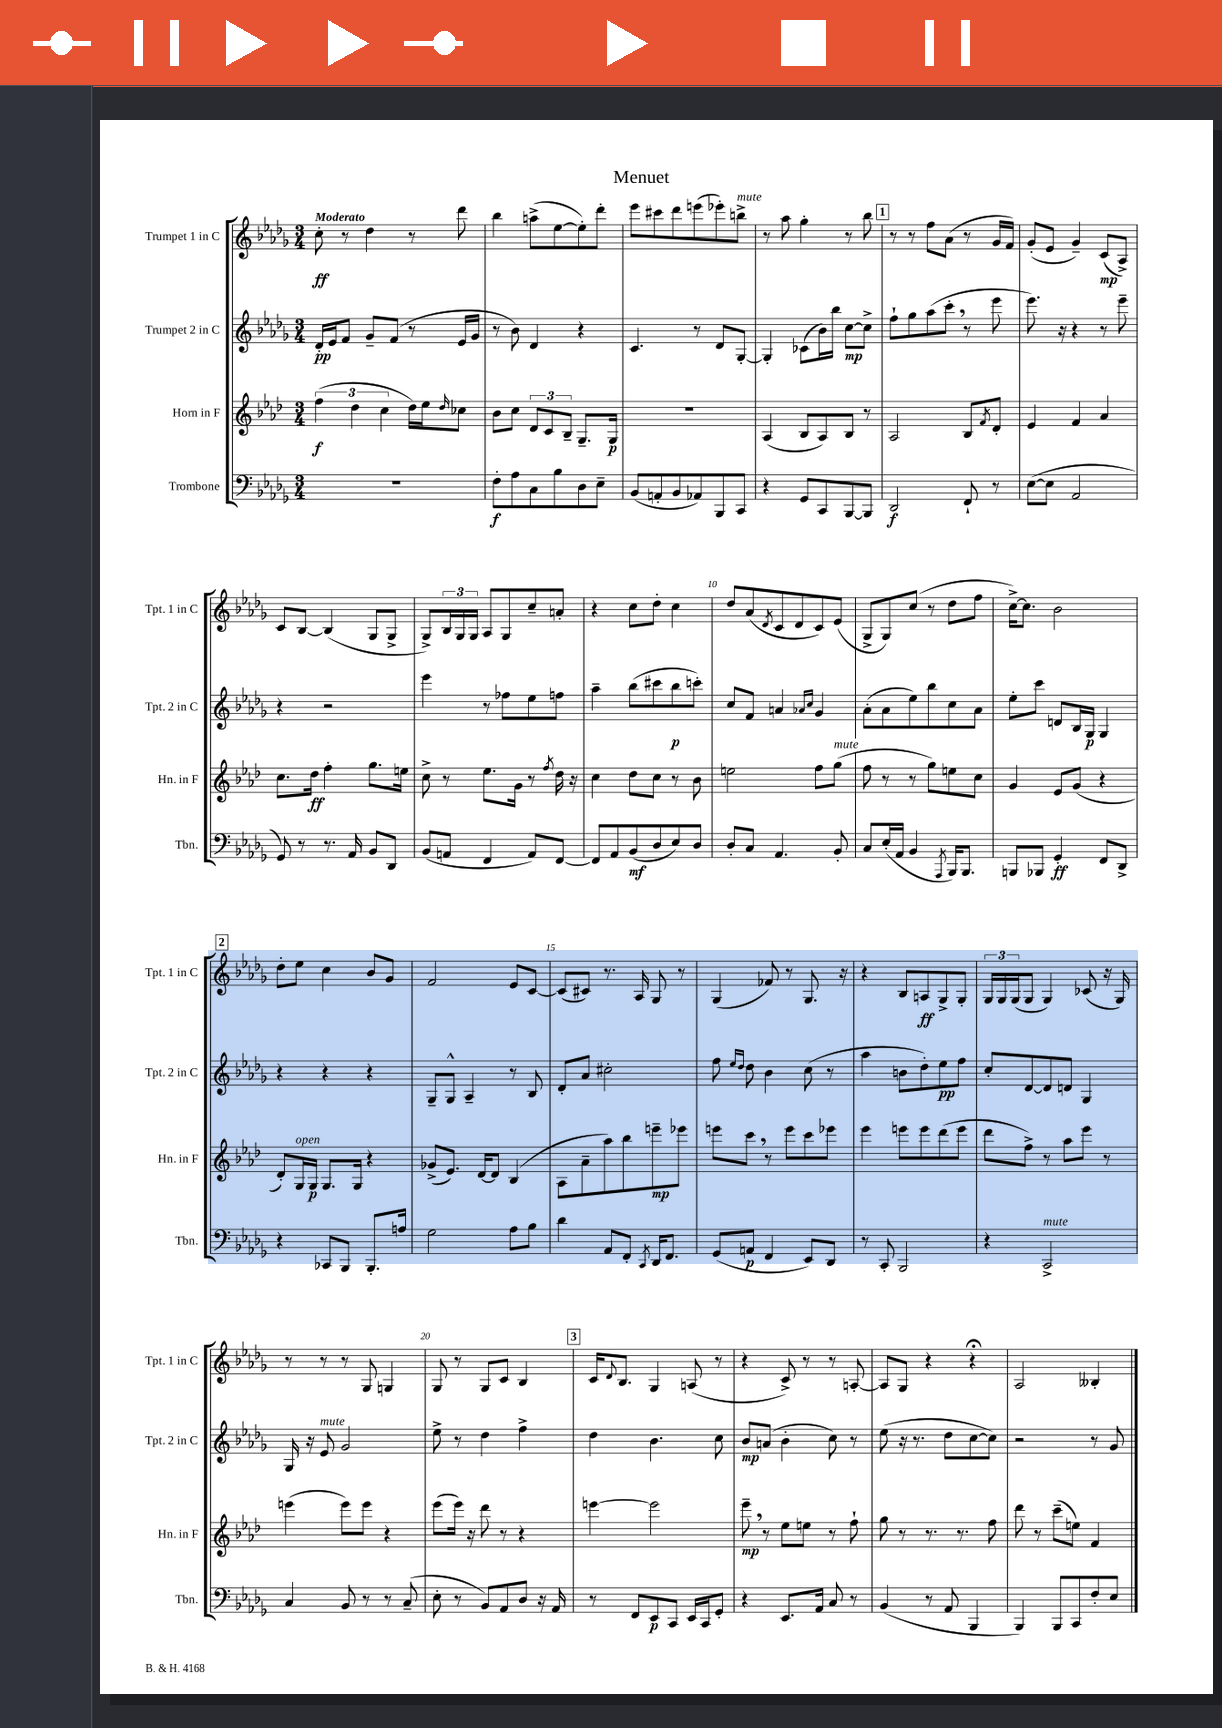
\header { title = "Menuet" }
<<
\new StaffGroup <<
\new Staff = "s0" \with { instrumentName = "Trumpet 1 in C" shortInstrumentName = "Tpt. 1 in C" } {
    \clef treble \key des \major \numericTimeSignature \time 3/4 \tempo "Moderato"
    c''8-.\ff r8 des''4 r8 des'''8 |
    bes''4 a''8->( ees''8~ ees''8-.) des'''8-. |
    ees'''8 cis'''8 des'''8 e'''8( ees'''8-.) b''8->^\markup { \italic "mute" } |
    r8 aes''8 ges''4-. r8 bes''8 |
    \mark \markup { \box "1" } r8 r8 f''8 aes'8( r8 ges'16 f'16) |
    ges'8-.( ees'8 ges'4--) c'8\mp( aes8->) |
    c'8 bes8~ bes4( ges8 ges8-> |
    ges8->) \tuplet 3/2 { bes16 ges16 ges16 } aes8 ges8 c''8-- a'8-. |
    r4 c''8 des''8-. c''4 |
    des''8 aes'8( \acciaccatura { des'8 } c'8 des'8 c'8) ees'8( |
    ges8-> ges8) c''8( r8 des''8 f''8 |
    c''16~->) c''8. bes'2 |
    \mark \markup { \box "2" } des''8-. ees''8 c''4 bes'8 ges'8 |
    f'2 ees'8 c'8~ |
    c'8( cis'8) r8. aes16 ges8 r8 |
    ges4( fes'8) r8 ges8. r16 |
    r4 bes8 a8\ff ges8-> ges8-. |
    \tuplet 3/2 { ges16 ges16 ges16( } ges8 ges4) ces'8( r16 ges16) |
    r8 r8 r8 ges8 g4 |
    ges8 r8 ges8 c'8 bes4 |
    \mark \markup { \box "3" } c'16 \appoggiatura { des'8 } bes8. ges4 a8( r8 |
    r4 c'8->) r8 r8 a8~-. |
    a8 ges8 r4 r4\fermata |
    aes2 beses4-. \bar "|." |
}
\new Staff = "s1" \with { instrumentName = "Trumpet 2 in C" shortInstrumentName = "Tpt. 2 in C" } {
    \clef treble \key des \major \numericTimeSignature \time 3/4
    des'16-.\pp ees'16 f'8 ges'8-- f'8( r8 ees'16 ges'16 |
    r8 bes'8) des'4 r4 |
    c'4. r8 des'8 ges8~-. |
    ges4-. ces'8( bes'16) bes''16 c''8~\mp c''8-> |
    \mark \markup { \box "1" } f''8-! ges''8 aes''8( c'''8-. \breathe r8 ees'''8 |
    ees'''8.) r16 r4 r8 ees'''8-- |
    r4 r2 |
    ees'''4 r8 fes''8 ees''8 f''8 |
    aes''4-- bes''8( cis'''8 bes''8\p c'''8-.) |
    c''8 f'8 a'4 \grace { aes'16 c''16 } ges'4 |
    aes'8-.( aes'8 ees''8) bes''8 c''8 aes'8 |
    ees''8-. c'''8 d'8 bes16 ges16\p ges4 |
    \mark \markup { \box "2" } r4 r4 r4 |
    ges8-- ges8-^ aes4-- r8 bes8 |
    des'8-. aes'8 cis''2-. |
    f''8 \grace { ees''16 des''16 } des''8 bes'4 c''8( r8 |
    aes''4 b'8 des''8-.) ees''8\pp f''8 |
    c''8-. des'8~ des'8 d'8 ges4 |
    ges16 r16 ees'8^\markup { \italic "mute" } ges'2 |
    ees''8-> r8 des''4 f''4-> |
    \mark \markup { \box "3" } des''4 bes'4. c''8 |
    bes'8\mp a'8( bes'4-. c''8) r8 |
    ees''8( r16 r8. des''8 c''8~ c''8) |
    r2 r8 ges'8 \bar "|." |
}
\new Staff = "s2" \with { instrumentName = "Horn in F" shortInstrumentName = "Hn. in F" } {
    \clef treble \key aes \major \numericTimeSignature \time 3/4
    \tuplet 3/2 { f''4\f( des''4 c''4 } des''16) ees''16 \grace { des''16 } ces''8 |
    bes'8 c''8 \tuplet 3/2 { des'8 c'8 bes8-- } g8.-- g16\p |
    R2. |
    aes4( bes8 aes8) bes8 r8 |
    \mark \markup { \box "1" } aes2 bes8 \acciaccatura { f'8 } des'8-. |
    ees'4 f'4 aes'4 |
    c''8. des''16\ff f''4-. g''8. e''16 |
    c''8-> r8 ees''8. g'16 r8 \acciaccatura { f''8 } des''16 r16 |
    c''4 des''8 c''8 r8 bes'8 |
    e''2 f''8 g''8^\markup { \italic "mute" }( |
    f''8 r8 r8 g''8) e''8 c''8 |
    g'4 ees'8 g'8( r4 |
    \mark \markup { \box "2" } des'8-.) g16^\markup { \italic "open" } g16\p g8. g16 r4 |
    ges'8->( ees'8.) des'16~ des'8 bes4( |
    aes8 aes'8-- aes''8) bes''8 e'''8--\mp ees'''8 |
    e'''8 c'''8 \breathe r8 e'''8 c'''8 ees'''8 |
    ees'''4 e'''8 e'''8 des'''8( e'''8 |
    des'''8 f''8->) r8 aes''8 ees'''8 r8 |
    e'''4( e'''8) e'''8 r4 |
    ees'''8( ees'''16) r16 des'''8 r8 r4 |
    \mark \markup { \box "3" } e'''4~ e'''2 |
    ees'''8--\mp \breathe r8 ees''8 e''8 r8 f''8-! |
    g''8 r8 r8. r8. f''8 |
    des'''8 r8 c'''8--( e''8) f'4 \bar "|." |
}
\new Staff = "s3" \with { instrumentName = "Trombone" shortInstrumentName = "Tbn." } {
    \clef bass \key des \major \numericTimeSignature \time 3/4
    R2. |
    f8-.\f aes8 c8 bes8 des8 ees8-- |
    bes,8( a,8-. bes,8 aes,8) bes,,8 c,8 |
    r4 ges,8 c,8 bes,,8~ bes,,8 |
    \mark \markup { \box "1" } des,2\f f,8-! r8 |
    ees8~( ees8 aes,2 |
    ges,8) r8 r8. aes,16 bes,8 des,8 |
    bes,8( a,8 f,4 a,8) f,8~ |
    f,8 aes,8 bes,8\mf( des8 ees8) des8 |
    des8-. c8 aes,4. bes,8-. |
    c8 ees16-.( aes,16 bes,4 \acciaccatura { aes,,8 } bes,,16) bes,,8. |
    b,,8 bes,,8 ges,4-.\ff f,8 des,8-> |
    \mark \markup { \box "2" } r4 ces,8 bes,,8 bes,,8.-. a16 |
    ges2 aes8 bes8 |
    des'4 aes,8 f,8-. \acciaccatura { c,8 } des,16 f,8. |
    ges,8( a,8\p f,4 ees,8) des,8 |
    r8 c,8-. bes,,2 |
    r4 c,2->^\markup { \italic "mute" } |
    c4 bes,8 r8 r8 c8--( |
    ees8-. r8 bes,8) aes,8 des8 r16 aes,16 |
    \mark \markup { \box "3" } r8 f,8 ees,8\p c,8 ees,16 c,16 ges,8-. |
    r4 ees,8. aes,16 c8 r8 |
    bes,4( r8 aes,8 bes,,4 |
    bes,,4) bes,,8 c,8 f8-. ees8 \bar "|." |
}
>>
>>
\layout { \context { \Score \override BarNumber.break-visibility = ##(#f #t #t) barNumberVisibility = #(every-nth-bar-number-visible 5) } }
